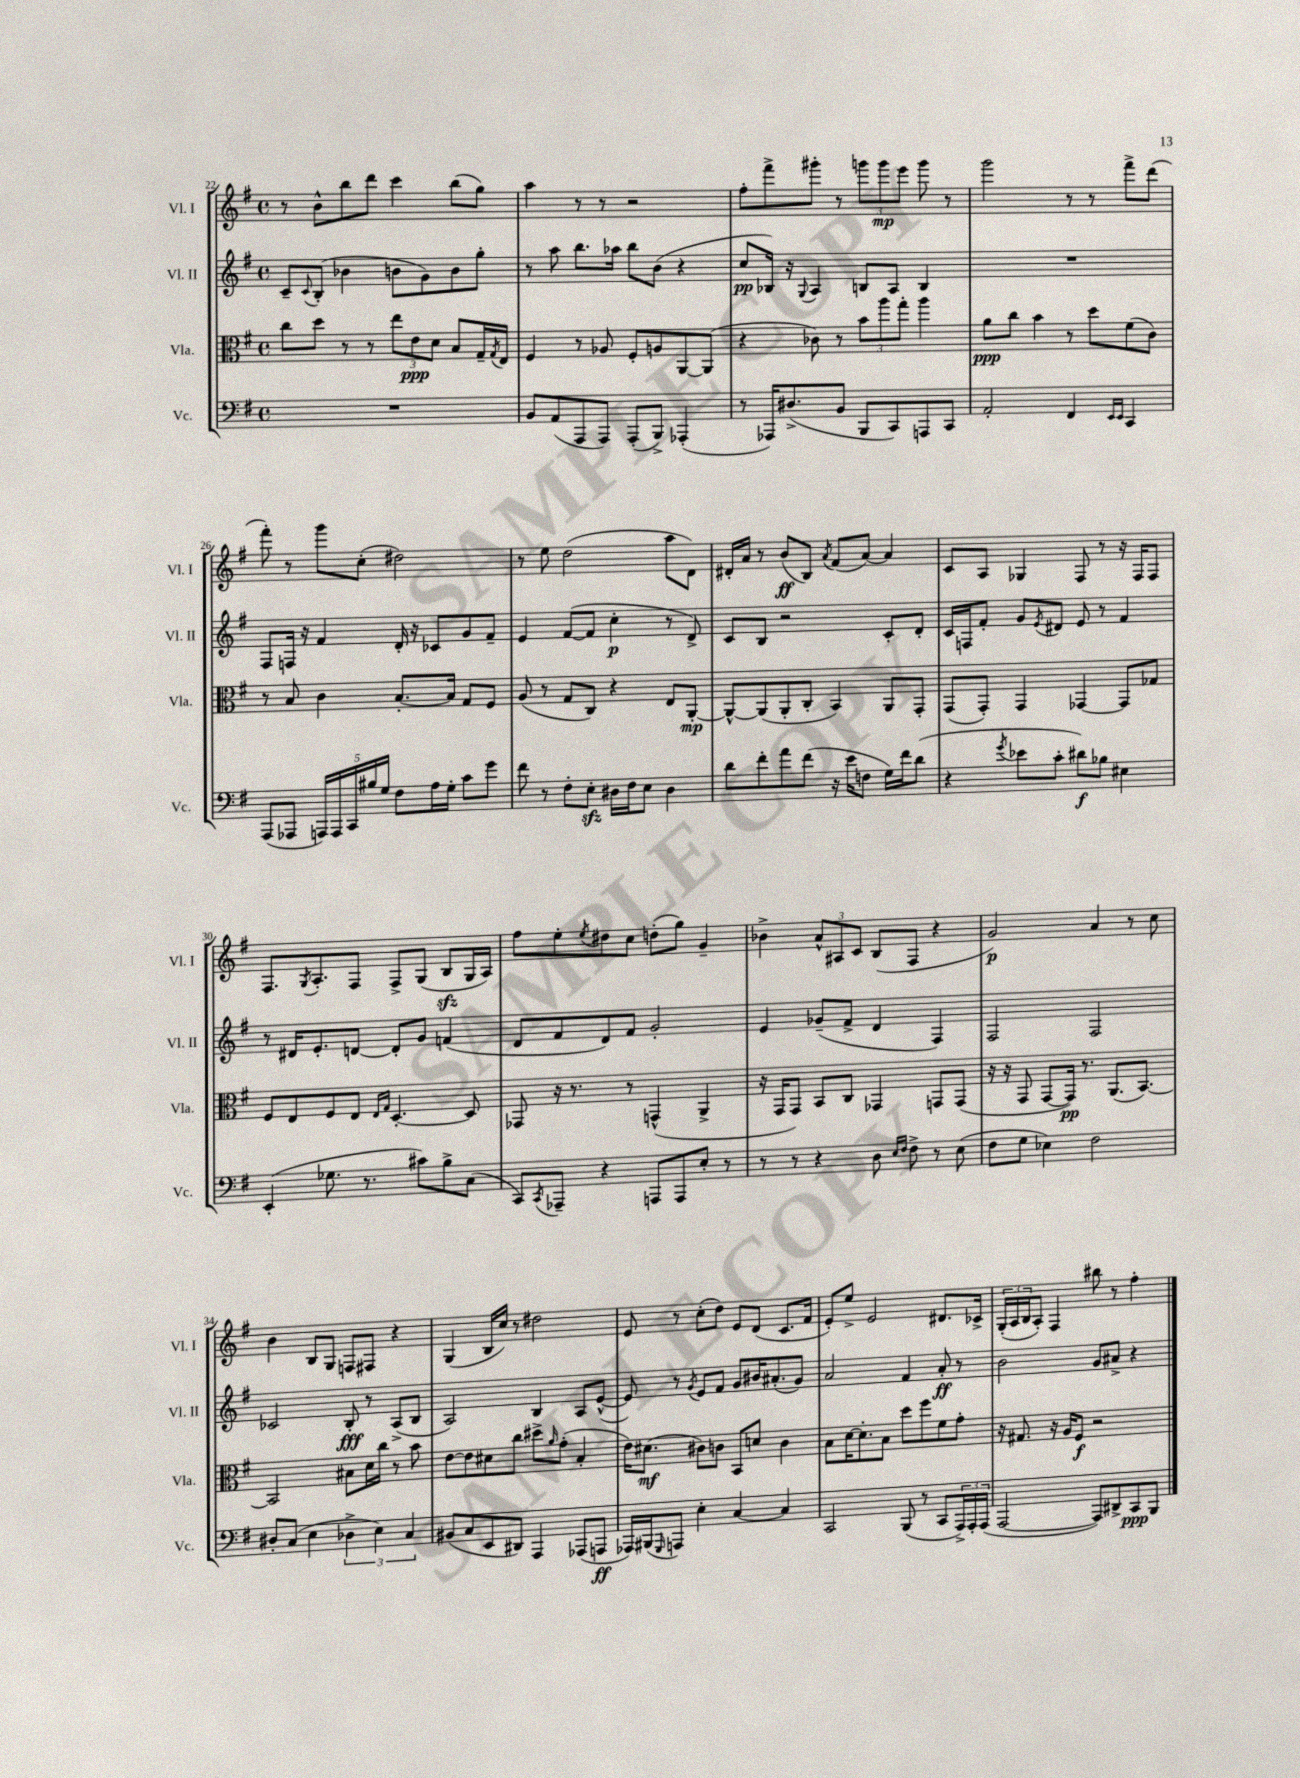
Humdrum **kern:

**kern	**dynam	**kern	**dynam	**kern	**dynam	**kern	**dynam
*part4	*part4	*part3	*part3	*part2	*part2	*part1	*part1
*staff4	*staff4	*staff3	*staff3	*staff2	*staff2	*staff1	*staff1
*I"Vc.	*	*I"Vla.	*	*I"Vl. II	*	*I"Vl. I	*
*I'Vc.	*	*I'Vla.	*	*I'Vl. II	*	*I'Vl. I	*
*clefF4	*	*clefC3	*	*clefG2	*	*clefG2	*
*k[f#]	*	*k[f#]	*	*k[f#]	*	*k[f#]	*
*M4/4	*	*M4/4	*	*M4/4	*	*M4/4	*
*met(c)	*	*met(c)	*	*met(c)	*	*met(c)	*
=22	=22	=22	=22	=22	=22	=22	=22
1r	.	8cc\L	.	8c~/L	.	8r	.
.	.	.	.	8qqc/	.	.	.
.	.	8dd\J	.	(8B'/J	.	8b^^\L	.
.	.	8r	.	4b-X\	.	8bb\	.
.	.	8r	.	.	.	8ddd\J	.
.	.	12ee\L	.	8bn\L	.	4ccc\	.
.	.	12e\	ppp	.	.	.	.
.	.	.	.	8g\)	.	.	.
.	.	12d\J	.	.	.	.	.
.	.	8B/L	.	8b\	.	(8bb\L	.
.	.	16G~/L	.	8gg'\J	.	8gg\J)	.
.	.	8qG/	.	.	.	.	.
.	.	16E/JJ	.	.	.	.	.
=23	=23	=23	=23	=23	=23	=23	=23
8BB/L	.	4F#/	.	8r	.	4aa\	.
(8AA/	.	.	.	8aa\	.	.	.
8AAA/	.	8r	.	8.bb\L	.	8r	.
8AAA/J)	.	8A-X/	.	.	.	8r	.
.	.	.	.	16aa-X\Jk	.	.	.
(8AAA'/L	.	8F#'/L	.	8bb\L	.	2r	.
8BBB^/J)	.	8An/	.	(8b\J	.	.	.
(4AAA-X'/	.	[8AA/	.	4r	.	.	.
.	.	(8AA/J]	.	.	.	.	.
=24	=24	=24	=24	=24	=24	=24	=24
8r	.	4r	.	8cc/L	pp	8ff#'\L	.
16AAA-X/KL)	.	.	.	16B-X/Jk)	.	8fff#^\	.
(8.D#X^/	.	.	.	16r	.	.	.
.	.	.	.	8qqG/	.	.	.
.	.	8c-X\)	.	4A/	.	8ggg#X'\J	.
8BB/J	.	8r	.	.	.	8r	.
8BBB/L	.	12b\L	.	8Bn/L	.	12gggn\L	.
.	.	12aa\	.	.	.	12ggg\	mp
8CC/)	.	.	.	8A/J	.	.	.
.	.	12gg'\J	.	.	.	12eee\J	.
8AAAn/	.	4aa\	.	4B/	.	8ggg\	.
8CC/J	.	.	.	.	.	8r	.
=25	=25	=25	=25	=25	=25	=25	=25
2AA'/	.	8a\L	ppp	1r	.	2ggg\	.
.	.	8cc\J	.	.	.	.	.
.	.	4b\	.	.	.	.	.
4FF#/	.	8r	.	.	.	8r	.
.	.	8dd\L	.	.	.	8r	.
16qqEE/LL	.	.	.	.	.	.	.
16qqEE/JJ	.	.	.	.	.	.	.
4CC/	.	(8f#\	.	.	.	8fff#^\L	.
.	.	8c\J)	.	.	.	(8ddd\J	.
!!LO:LB:g=z
=26	=26	=26	=26	=26	=26	=26	=26
(8AAA/L	.	8r	.	8F#/L	.	8fff#'\)	.
8AAA-X/J	.	8B/	.	16Fn/Jk	.	8r	.
.	.	.	.	16r	.	.	.
20AAAn/LL)	.	4c\	.	4f#/	.	8ggg\L	.
20AAA/	.	.	.	.	.	.	.
20CC/	.	.	.	.	.	.	.
.	.	.	.	.	.	(8cc'\J	.
20B#X/	.	.	.	.	.	.	.
20G/JJ	.	.	.	.	.	.	.
8F#\L	.	[8.B'/L	.	16d'/	.	2dd#X\)	.
.	.	.	.	16r	.	.	.
16A\L	.	.	.	8c-X/L	.	.	.
16G'\JJ	.	16B/Jk]	.	.	.	.	.
8c\L	.	8G/L	.	8g/	.	.	.
8g\J	.	8F#/J	.	8f#~/J	.	.	.
=27	=27	=27	=27	=27	=27	=27	=27
8f#\	.	(8A/	.	4e/	.	8r	.
8r	.	8r	.	.	.	8ee\	.
8F#'\L	.	8G/L	.	([8f#/L	.	(2dd\	.
8Ezz'\J	.	8C/J)	.	8f#/J]	.	.	.
16D#X\LL	.	4r	.	4cc'\	p	.	.
16F#\J	.	.	.	.	.	.	.
8E\J	.	.	.	.	.	.	.
4D#\	.	8E/L	.	8r	.	8aa\L	.
.	.	[8AA'/J	mp	8d^/)	.	8d\J)	.
=28	=28	=28	=28	=28	=28	=28	=28
8d\L	.	8AA^^/L_	.	8c/L	.	16d#X'/LL	.
.	.	.	.	.	.	16a/JJ	.
8f#'\	.	(8AA/]	.	8B/J	.	8r	.
8a\	.	8AA'/	.	2r	.	(8b/L	ff
(8f#\J	.	8C'/J	.	.	.	8B/J)	.
.	.	.	.	.	.	8qa/	.
16r	.	4BB/)	.	.	.	(8f#/L	.
16e\KL	.	.	.	.	.	.	.
8Fn\J	.	.	.	.	.	[8a/J)	.
16G\LL)	.	8AA/L	.	8c'/L	.	4a/]	.
16f#\J	.	.	.	.	.	.	.
(8d\J	.	8GG'/J	.	8d'/J	.	.	.
=29	=29	=29	=29	=29	=29	=29	=29
4r	.	(8GG/L	.	16c/LL	.	8c/L	.
.	.	.	.	16Fn/J	.	.	.
.	.	8GG'/J)	.	8f#'/J	.	8A/J	.
8qg/	.	.	.	.	.	.	.
8e-X\L	.	4GG/	.	8g/L	.	4G-X/	.
.	.	.	.	8qe/	.	.	.
8c'\J	.	.	.	8d#X/J	.	.	.
8d#X\L)	f	[4GG-X/	.	8e/	.	8F#/	.
8B-X\J	.	.	.	8r	.	8r	.
4E#X\	.	8GG-/L]	.	4f#/	.	16r	.
.	.	.	.	.	.	16F#/KL	.
.	.	8G-X/J	.	.	.	8F#/J	.
!!LO:LB:g=z
=30	=30	=30	=30	=30	=30	=30	=30
(4EE'/	.	8F#/L	.	8r	.	8.F#/L	.
.	.	8E/	.	16d#X/KL	.	.	.
.	.	.	.	.	.	8qG/	.
.	.	.	.	8.e'/	.	8.A'/	.
8.G-X\	.	8F#/	.	.	.	.	.
.	.	8E/J	.	[8dn/J	.	8F#/J	.
8.r	.	.	.	.	.	.	.
.	.	16qqE/LL	.	.	.	.	.
.	.	16qqG/JJ	.	.	.	.	.
.	.	[4.D'/	.	8d'/L]	.	8F#^/L	.
8c#X\L)	.	.	.	8g/J	.	(8G/J	.
8B^\	.	.	.	(4fn/	.	8Bzz/L	.
(8C\J	.	8D/]	.	.	.	16G/L	.
.	.	.	.	.	.	16A/JJ)	.
=31	=31	=31	=31	=31	=31	=31	=31
8CC/L)	.	8GG-X/	.	8d/L	.	8ff#\L	.
8qCC/	.	.	.	.	.	.	.
8AAA-X~/J	.	16r	.	8f#/	.	8ee'\	.
.	.	8.r	.	.	.	.	.
.	.	.	.	.	.	8qee/	.
4r	.	.	.	8d/)	.	8dd#X\	.
.	.	8r	.	8f#/J	.	8cc\J	.
8AAAn/L	.	(4GGn^^/	.	2g'/	.	(8ddn'\L	.
8AAA/	.	.	.	.	.	8gg\J)	.
8E'/J	.	4AA^/	.	.	.	4g~/	.
8r	.	.	.	.	.	.	.
=32	=32	=32	=32	=32	=32	=32	=32
8r	.	16r	.	4e/	.	4b-X^\	.
.	.	16GG/KL	.	.	.	.	.
8r	.	8GG/J)	.	.	.	.	.
4r	.	8BB/L	.	(8g-X~/L	.	12a^^/L	.
.	.	.	.	.	.	12A#X/	.
.	.	8C/J	.	8f#^/J	.	.	.
.	.	.	.	.	.	12c/J	.
8D\	.	4GG-X/	.	4d/	.	(8B/L	.
16qqE/LL	.	.	.	.	.	.	.
16qqF#/JJ	.	.	.	.	.	.	.
8F#^\	.	.	.	.	.	8F#/J	.
8r	.	8GGn/L	.	4F#/)	.	4r	.
(8E\	.	(8GG/J	.	.	.	.	.
=33	=33	=33	=33	=33	=33	=33	=33
8F#\L	.	16r	.	2F#/	.	2g/)	p
.	.	16r	.	.	.	.	.
8G\J	.	8GG/	.	.	.	.	.
4E-X\)	.	[8GG/L	.	.	.	.	.
.	.	16GG/Jk])	pp	.	.	.	.
.	.	8.r	.	.	.	.	.
2F#\	.	.	.	2F#/	.	4a/	.
.	.	(8.AA/L	.	.	.	.	.
.	.	.	.	.	.	8r	.
.	.	[8.BB/J)	.	.	.	.	.
.	.	.	.	.	.	8cc\	.
!!LO:LB:g=z
=34	=34	=34	=34	=34	=34	=34	=34
8D#X'/L	.	2BB/]	.	2c-X/	.	4b\	.
(8C/J	.	.	.	.	.	.	.
4E\	.	.	.	.	.	8B/L	.
.	.	.	.	.	.	8G/J	.
6D-X^\	.	8B#X\L	.	8B'/	fff	8Fn/L	.
.	.	16d\L	.	8r	.	8F#X/J	.
6E\)	.	.	.	.	.	.	.
.	.	16cc\JJ	.	.	.	.	.
.	.	8r	.	(8A^/L	.	4r	.
6C/	.	.	.	.	.	.	.
.	.	8b\	.	8B/J	.	.	.
=35	=35	=35	=35	=35	=35	=35	=35
(8BB#X/L	.	[8e\L	.	2A/)	.	(4G/	.
8C/	.	8e\]	.	.	.	.	.
8EE/	.	8d#X\	.	.	.	16B/LL	.
.	.	.	.	.	.	16cc/JJ)	.
8DD#X/J)	.	8cc\J	.	.	.	8r	.
4AAA/	.	8dd#X^\L	.	4B/	.	2dd#X\	.
.	.	16qqa/	.	.	.	.	.
.	.	(8g'\J	.	.	.	.	.
(8AAA-X/L	.	4B'/	.	8A/L	.	.	.
8AAAn/J	ff	.	.	([8e^^/J	.	.	.
=36	=36	=36	=36	=36	=36	=36	=36
16AAA-X/LL)	.	16e\KL)	.	8e/])	.	8e/	.
(16BBB#X/J	.	(8.d#X\J	mf	.	.	.	.
16qqGGG/	.	.	.	.	.	.	.
8AAAn/J)	.	.	.	8r	.	8r	.
.	.	.	.	8qg/	.	.	.
4E'\	.	8c#X\L)	.	8e/L	.	(8cc'\L	.
.	.	8cn\J	.	8f#/J	.	8dd\J)	.
[4C/	.	8BB/L	.	8g/L	.	8e/L	.
.	.	8dn/J	.	16b#X/K	.	(8d/J	.
.	.	.	.	(8.a#X'/	.	.	.
4C/]	.	4c\	.	.	.	8.c/L	.
.	.	.	.	8g/J)	.	.	.
.	.	.	.	.	.	16f#/Jk	.
=37	=37	=37	=37	=37	=37	=37	=37
2CC/	.	8B\L	.	2a/	.	8e'/L)	.
.	.	[16d\K	.	.	.	8ee^/J	.
.	.	8.d'\]	.	.	.	.	.
.	.	.	.	.	.	2e/	.
.	.	8B\J	.	.	.	.	.
(8BBB/	.	8dd\L	.	4f#/	.	.	.
8r	.	8ff#\	.	.	.	.	.
8CC/L	.	8f#\	.	8a'/	ff	8.d#X/L	.
24AAA^/L)	.	8g'\J	.	8r	.	.	.
24AAA'/	.	.	.	.	.	.	.
.	.	.	.	.	.	16c-X^/Jk	.
(24AAA/JJ	.	.	.	.	.	.	.
=38	=38	=38	=38	=38	=38	=38	=38
[2AAA/	.	16r	.	2b\	.	(24G'/LL	.
.	.	.	.	.	.	24A/	.
.	.	8.G#X/	.	.	.	.	.
.	.	.	.	.	.	24B/J	.
.	.	.	.	.	.	8A'/J)	.
.	.	16r	.	.	.	4F#/	.
.	.	16A/KL	.	.	.	.	.
.	.	8F#/J	f	.	.	.	.
8AAA/L])	.	2r	.	8g/L	.	8bb#X\	.
8DD#X^/	.	.	.	8a#X^/J	.	8r	.
8CC/	ppp	.	.	4r	.	4ff#'\	.
8BBB/J	.	.	.	.	.	.	.
==	==	==	==	==	==	==	==
*-	*-	*-	*-	*-	*-	*-	*-
